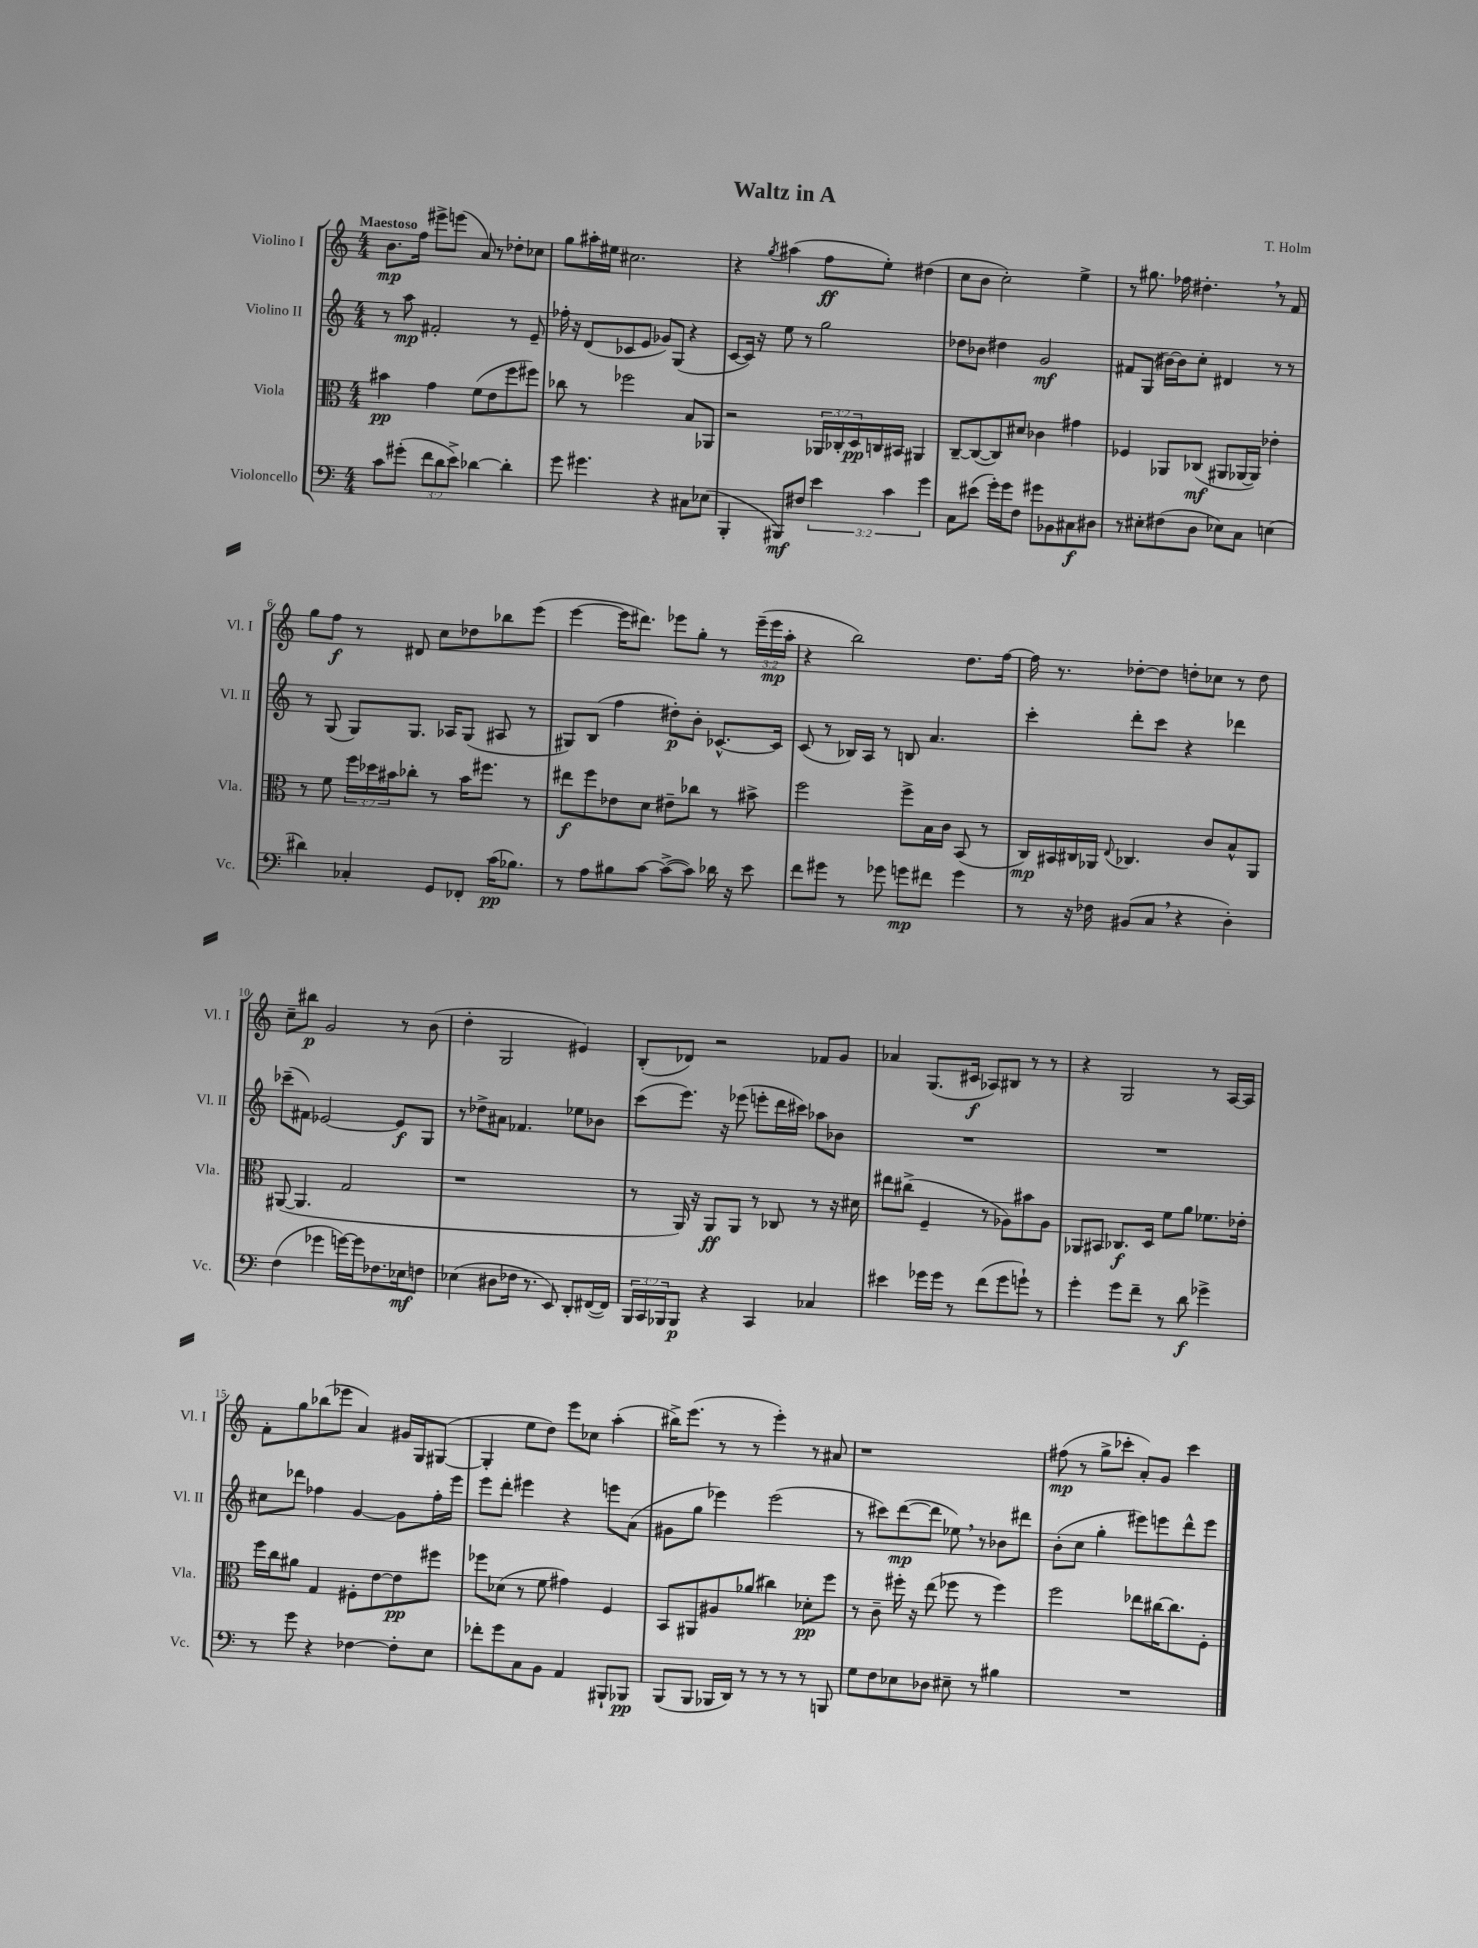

**kern	**dynam	**kern	**dynam	**kern	**dynam	**kern	**dynam
*part4	*part4	*part3	*part3	*part2	*part2	*part1	*part1
*staff4	*staff4	*staff3	*staff3	*staff2	*staff2	*staff1	*staff1
*I"Violoncello	*	*I"Viola	*	*I"Violino II	*	*I"Violino I	*
*I'Vc.	*	*I'Vla.	*	*I'Vl. II	*	*I'Vl. I	*
*clefF4	*	*clefC3	*	*clefG2	*	*clefG2	*
*k[]	*	*k[]	*	*k[]	*	*k[]	*
*M4/4	*	*M4/4	*	*M4/4	*	*M4/4	*
=1	=1	=1	=1	=1	=1	=1	=1
!	!	!	!	!	!	!LO:TX:a:B:t=Maestoso	!
8c\L	.	4b#X\	pp	8r	.	8.b\L	mp
(8g#X'\J	.	.	.	8aa\	mp	.	.
.	.	.	.	.	.	16ff\Jk	.
12f\L	.	4g\	.	2f#X'/	.	8eee#X^\L	.
12d\	.	.	.	.	.	.	.
.	.	.	.	.	.	(8eeen\J	.
12e^\J)	.	.	.	.	.	.	.
[4d-X\	.	(8f\L	.	.	.	8a/)	.
.	.	8e\	.	.	.	8r	.
4d-'\]	.	8ff\	.	8r	.	8dd-X'\L	.
.	.	8ff#X\J)	.	8e~/	.	8cc-X\J	.
=2	=2	=2	=2	=2	=2	=2	=2
8g\	.	8cc-X\	.	16ff-X'\	.	8gg\L	.
.	.	.	.	16r	.	.	.
4.g#X\	.	8r	.	(8d/L	.	16aa#X'\L	.
.	.	.	.	.	.	16ee#X\JJ	.
.	.	2ff-X\	.	8c-X/	.	2.cc#X\	.
.	.	.	.	8e/J	.	.	.
4r	.	.	.	8g-X/L)	.	.	.
.	.	.	.	(8G/J	.	.	.
8C#X\L	.	8B/L	.	4r	.	.	.
(8E-X\J	.	8AA-X/J	.	.	.	.	.
=3	=3	=3	=3	=3	=3	=3	=3
4BBB'/	.	2r	.	[8c/L	.	4r	.
.	.	.	.	16c/Jk])	.	.	.
.	.	.	.	16r	.	.	.
.	.	.	.	.	.	8qgg/	.
8BBB#X/L)	mf	.	.	8ee\	.	(4aa#X\	.
8F#X/J	.	.	.	8r	.	.	.
6e\	.	24AA-X/LL	.	2gg\	.	8ff\L	ff
.	.	24C-X'/	.	.	.	.	.
.	.	24D/	pp	.	.	.	.
.	.	16Cn/	.	.	.	8ee'\J)	.
6c\	.	.	.	.	.	.	.
.	.	16BB#X/JJ	.	.	.	.	.
.	.	4AA#X/	.	.	.	(4dd#X\	.
6g\	.	.	.	.	.	.	.
=4	=4	=4	=4	=4	=4	=4	=4
8C\L	.	[8C~/L	.	8dd-X\L	.	8cc\L	.
(8e#X\J	.	(8C/_	.	8b-X\J	.	8b\J	.
16g'\LL)	.	8C/])	.	4dd#X\	.	2cc'\)	.
16g\J	.	.	.	.	.	.	.
8F\J	.	8d#X/J	.	.	.	.	.
8g#X\L	.	4c-X\	.	2g/	mf	.	.
8BB-X\	.	.	.	.	.	.	.
8C#X\	f	4g#X\	.	.	.	4ee^\	.
8D#X\J	.	.	.	.	.	.	.
=5	=5	=5	=5	=5	=5	=5	=5
8r	.	4F-X/	.	8f#X/L	.	8r	.
8E#X'\L	.	.	.	(8G/J	.	8.gg#X\	.
(8F#X\	.	8AA-X/L	.	[16b#X\LL)	.	.	.
.	.	.	.	16b#\J]	.	16ff-X\	.
8D\J	.	(8C-X/J	mf	8cc'\J	.	4.dd#X',\	.
8E-X\L)	.	8AA#X/L	.	4d#X/	.	.	.
8C\J	.	[16AA-X/L	.	.	.	.	.
.	.	16AA-/JJ])	.	.	.	.	.
(4En\	.	4e-X'\	.	8r	.	8r	.
.	.	.	.	8r	.	8f/	.
!!LO:LB:g=z
=6	=6	=6	=6	=6	=6	=6	=6
4d#X\)	.	8r	.	8r	.	8gg\L	.
.	.	8f\	.	(8G/	.	8ff\J	f
4C-X'/	.	24ff\LL	.	8G/L)	.	8r	.
.	.	24dd-X\	.	.	.	.	.
.	.	24b#X\J	.	.	.	.	.
.	.	8cc-X'\J	.	8.G/J	.	8d#X/	.
8GG/L	.	8r	.	.	.	8cc\L	.
.	.	.	.	16A-X/KL	.	.	.
8FF-X'/J	.	16b#\KL	.	(8G/J	.	8dd-X\	.
.	.	8.ff#X\J	.	.	.	.	.
(16c\KL	pp	.	.	8A#X/	.	8bb-X\	.
8.B-X\J)	.	.	.	.	.	.	.
.	.	8r	.	8r	.	(8eee\J	.
=7	=7	=7	=7	=7	=7	=7	=7
8r	.	8ee#X\L	f	8G#X/L)	.	[4eee\	.
8A\L	.	8ff\	.	(8B/J	.	.	.
8B#X\	.	8e-X\	.	4ff\	.	16eee\KL]	.
.	.	.	.	.	.	8.ddd#X\J)	.
[8c\J	.	8d\J	.	.	.	.	.
(8c^\L_	.	8e#X~\L	.	8dd#X'\L)	p	8eee-X\L	.
8c\J])	.	8cc-X\J	.	8b'\J	.	8gg'\J	.
16d-X\	.	8r	.	[8.c-X^^/L	.	8r	.
16r	.	.	.	.	.	.	.
8e\	.	8b#X^\	.	.	.	(24eee-~\LL	.
.	.	.	.	.	.	24eee-\	mp
.	.	.	.	16c-/Jk]	.	.	.
.	.	.	.	.	.	24aa'\JJ	.
=8	=8	=8	=8	=8	=8	=8	=8
8f\L	.	2ff\	.	(8c/	.	4r	.
8g#X\J	.	.	.	8r	.	.	.
8r	.	.	.	16B-X/LL)	.	2bb\)	.
.	.	.	.	16A/JJ	.	.	.
8g-X\	.	.	.	8r	.	.	.
8gn\L	mp	8ff^\L	.	8Bn/	.	.	.
8f#X\J	.	16B\L	.	4.a/	.	.	.
.	.	16c\JJ	.	.	.	.	.
4g\	.	(8BB/	.	.	.	8.dd\L	.
.	.	8r	.	.	.	.	.
.	.	.	.	.	.	[16ff\Jk	.
=9	=9	=9	=9	=9	=9	=9	=9
8r	.	16C/LL)	mp	4ccc'\	.	16ff\]	.
.	.	16BB#X/	.	.	.	8.r	.
16r	.	16C#X/	.	.	.	.	.
16F-X\	.	16AA-X/JJ	.	.	.	.	.
.	.	8qqE/	.	.	.	.	.
(8BB#X/L	.	4.C-X/	.	8ddd'\L	.	[8dd-X'\L	.
8C,/J	.	.	.	8ccc\J	.	8dd-\J]	.
4r	.	.	.	4r	.	8ddn'\L	.
.	.	8c/L	.	.	.	8cc-X\J	.
4D'\)	.	8B^^/	.	4ddd-X\	.	8r	.
.	.	8AA-/J	.	.	.	8dd\	.
!!LO:LB:g=z
=10	=10	=10	=10	=10	=10	=10	=10
(4F\	.	([8AA#X/	.	(8ccc-X~\L	.	8cc~\L	.
.	.	4.AA#/]	.	8f#X\J)	.	8bb#X\J	p
4g-X\	.	.	.	[2e-X/	.	2g/	.
[16gn\LL)	.	2G/	.	.	.	.	.
16g\J]	.	.	.	.	.	.	.
8.F-X\	.	.	.	.	.	.	.
.	.	.	.	8e-/L]	f	8r	.
16E-X\k	mf	.	.	.	.	.	.
8Fn\J	.	.	.	8G/J	.	(8b\	.
=11	=11	=11	=11	=11	=11	=11	=11
(4E-X\	.	1r	.	8r	.	4dd'\	.
.	.	.	.	8dd-X^\L	.	.	.
8D#X\L	.	.	.	8a#X\J	.	2G/	.
16F-X\Jk	.	.	.	4.f-X/	.	.	.
8.r	.	.	.	.	.	.	.
8EE/)	.	.	.	.	.	.	.
8DD'/L	.	.	.	8ee-X\L	.	4e#X/)	.
([16FF#X/L	.	.	.	8b-X\J	.	.	.
16FF#/JJ])	.	.	.	.	.	.	.
=12	=12	=12	=12	=12	=12	=12	=12
24BBB/LL	.	8r	.	(8ccc\L	.	(8B'/L	.
24CC/	.	.	.	.	.	.	.
24BBB-X/J	.	.	.	.	.	.	.
8BBB-/J	p	16AA/)	.	8.eee\J)	.	8d-X/J)	.
.	.	16r	.	.	.	.	.
4r	.	8AA/L	ff	.	.	2r	.
.	.	.	.	16r	.	.	.
.	.	8AA/J	.	(8eee-X\	.	.	.
4CC/	.	8r	.	8eeen'\L	.	.	.
.	.	8C-X/	.	16ddd\L	.	.	.
.	.	.	.	16ccc#X\JJ)	.	.	.
4C-X/	.	8r	.	8aa-X\L	.	8f-X/L	.
.	.	16r	.	8b-X\J	.	8g/J	.
.	.	16d#X\	.	.	.	.	.
=13	=13	=13	=13	=13	=13	=13	=13
4e#X\	.	8ee#X\L	.	1r	.	4a-X/	.
.	.	(8cc#X^\J	.	.	.	.	.
16g-X\LL	.	4F~/	.	.	.	(8.G/L	.
16g-\JJ	.	.	.	.	.	.	.
8r	.	.	.	.	.	.	.
.	.	.	.	.	.	16c#X/Jk	f
(8f\L	.	8r	.	.	.	8A-X/L)	.
8g-\	.	8A-X\L)	.	.	.	8B#X/J	.
8gn`\J)	.	8b#X\	.	.	.	8r	.
8r	.	8A-\J	.	.	.	8r	.
=14	=14	=14	=14	=14	=14	=14	=14
4g'\	.	8AA-X/L	.	1r	.	4r	.
.	.	8BB#X/J	.	.	.	.	.
8g\L	.	8.C-X/L	f	.	.	2G/	.
8f~\J	.	.	.	.	.	.	.
.	.	16D/Jk	.	.	.	.	.
8r	.	8f\L	.	.	.	.	.
8d\	f	8a\J	.	.	.	.	.
4g-X^\	.	8.f-X\L	.	.	.	8r	.
.	.	.	.	.	.	[16A/LL	.
.	.	16e-X'\Jk	.	.	.	16A/JJ]	.
!!LO:LB:g=z
=15	=15	=15	=15	=15	=15	=15	=15
8r	.	16ff\LL	.	8cc#X\L	.	8f'\L	.
.	.	16cc\J	.	.	.	.	.
8g\	.	8a#X\J	.	8ddd-X\J	.	8gg\	.
4r	.	4G/	.	4ff-X\	.	(8bb-X\	.
.	.	.	.	.	.	8eee-X\J	.
[4F-X\	.	8F#X'\L	.	[4g/	.	4a/)	.
.	.	[8e\	.	.	.	.	.
8F-'\L]	.	8e\]	pp	8g\L]	.	16g#X/LL	.
.	.	.	.	.	.	16G/J	.
8E\J	.	8ff#X\J	.	16ff-'\L	.	([8G#X/J	.
.	.	.	.	16eee\JJ	.	.	.
=16	=16	=16	=16	=16	=16	=16	=16
8f-X'\L	.	8ff-X\L	.	8eee\L	.	4G#'/]	.
8g\	.	(8d-X\J	.	8ddd'\J	.	.	.
8C\	.	8r	.	4eee#X\	.	8ee\L	.
8BB\J	.	8f\	.	.	.	8dd\J)	.
4AA/	.	4g#X\)	.	4r	.	8eee\L	.
.	.	.	.	.	.	8cc-X\J	.
8BBB#X`/L	.	4F/	.	8eeen\L	.	(4aa'\	.
8BBB-X/J	pp	.	.	(8a\J	.	.	.
=17	=17	=17	=17	=17	=17	=17	=17
(8BBB/L	.	8BB/L	.	8g#X\L	.	16bb#X^\KL)	.
.	.	.	.	.	.	(8.eee\J	.
8BBB/J	.	8AA#X/	.	8gg\J	.	.	.
16BBB-X/LL	.	8A#X/	.	4eee-X\)	.	8r	.
16DD/JJ)	.	.	.	.	.	.	.
8r	.	(8a-X/J	.	.	.	8r	.
8r	.	4cc#X\)	.	(2eee-\	.	4eee'\)	.
8r	.	.	.	.	.	.	.
8r	.	8d-X'\L	pp	.	.	8r	.
8BBBn/	.	8ff\J	.	.	.	8a#X/	.
=18	=18	=18	=18	=18	=18	=18	=18
8G\L	.	8r	.	8r	.	1r	.
8F\	.	8c~\	.	8ccc#X\L)	.	.	.
8E-X\	.	16ff#X'\	.	([8ddd\	mp	.	.
.	.	16r	.	.	.	.	.
8D-X\J	.	(8ee\	.	8ddd\J]	.	.	.
8E#X~\	.	8ff-X\	.	8ee-X,\)	.	.	.
8r	.	8r	.	8r	.	.	.
4B#X\	.	4ff-\)	.	8b-X\L	.	.	.
.	.	.	.	8ddd#X\J	.	.	.
=19	=19	=19	=19	=19	=19	=19	=19
1r	.	2ff\	.	(8b'\L	.	(8ff#X\	mp
.	.	.	.	8cc\J	.	8r	.
.	.	.	.	4gg'\	.	8gg^\L	.
.	.	.	.	.	.	8ccc-X'\J	.
.	.	8ee-X\L	.	8eee#X\L)	.	8a'/L)	.
.	.	[16cc#X\K	.	8eeen\	.	8g/J	.
.	.	8.cc#\]	.	.	.	.	.
.	.	.	.	8ddd^^\	.	4ccc-\	.
.	.	8F'\J	.	8eee\J	.	.	.
==	==	==	==	==	==	==	==
*-	*-	*-	*-	*-	*-	*-	*-
